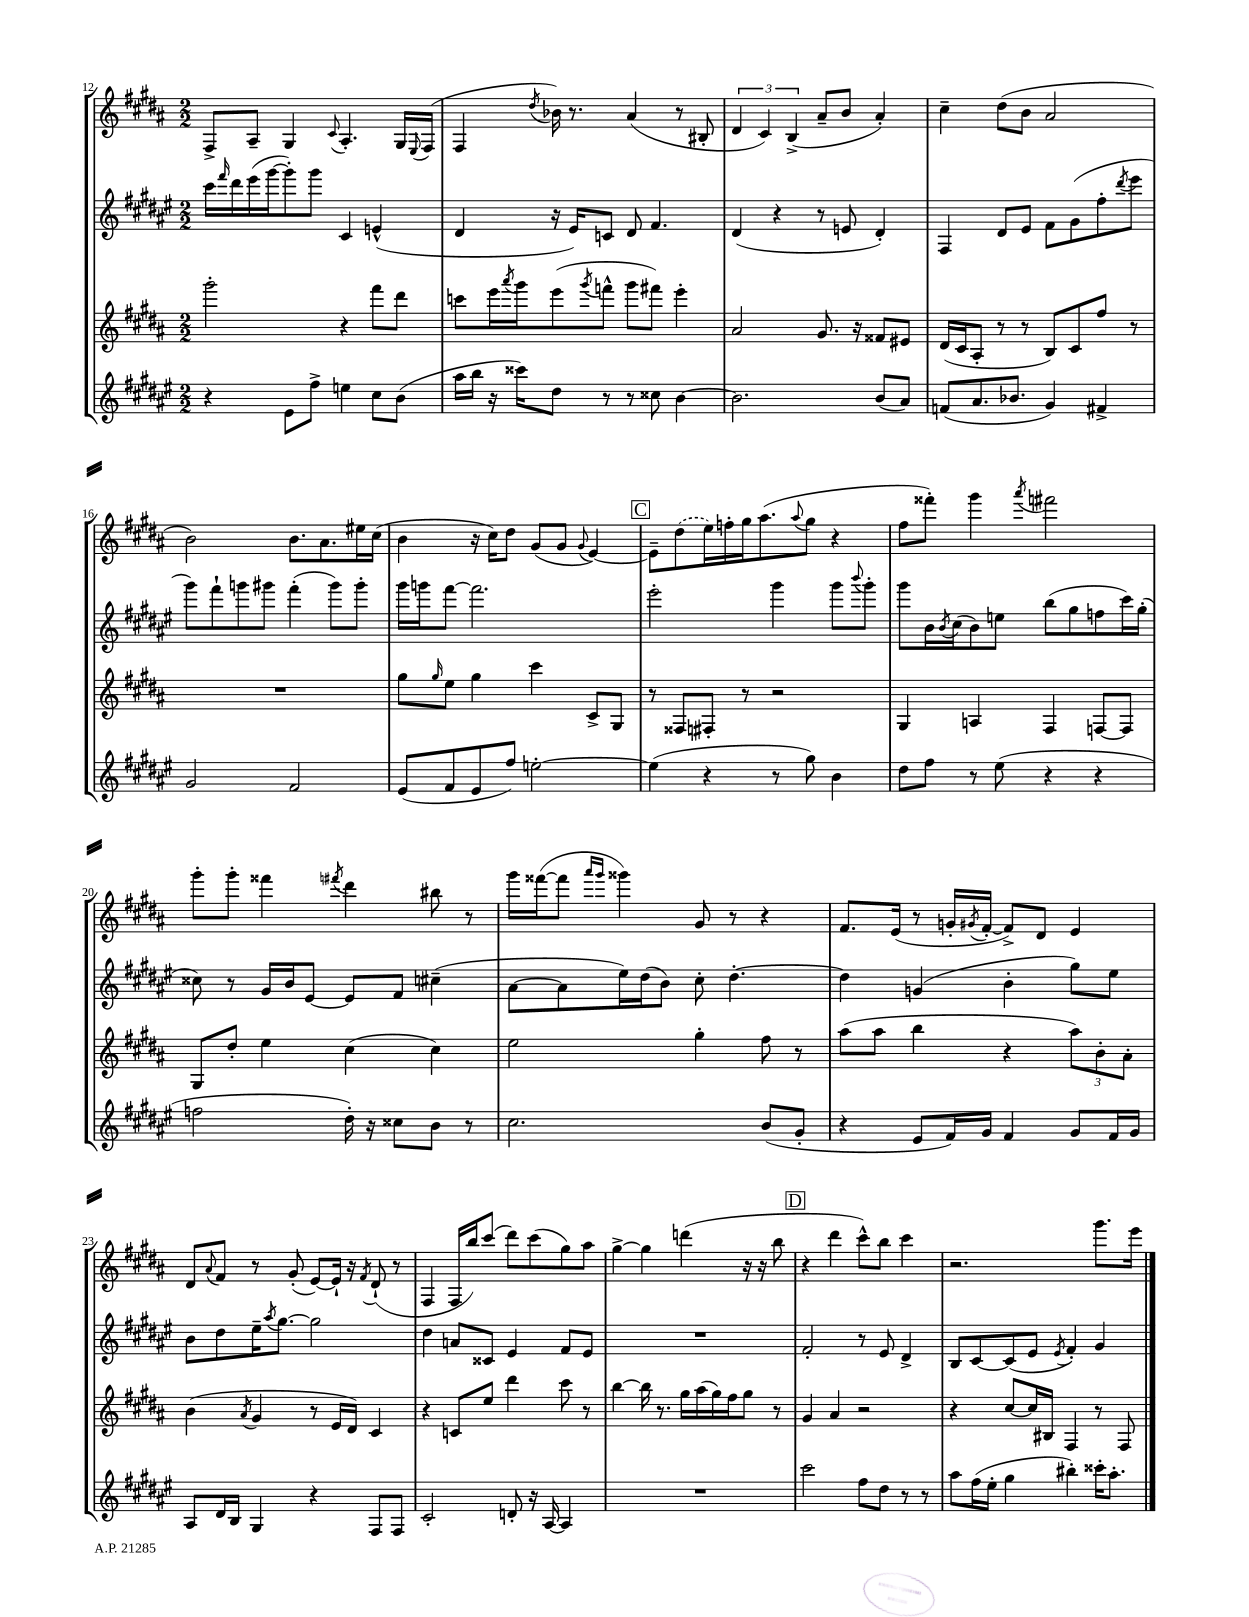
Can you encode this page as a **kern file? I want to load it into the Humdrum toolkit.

**kern	**kern	**kern	**kern
*staff4	*staff3	*staff2	*staff1
*clefG2	*clefG2	*clefG2	*clefG2
*k[f#c#g#d#a#e#]	*k[f#c#g#d#a#]	*k[f#c#g#d#a#e#]	*k[f#c#g#d#a#]
*M2/2	*M2/2	*M2/2	*M2/2
4r	2ggg#'	16ccc#	8F#^
.	.	16qqfff#	.
.	.	16ddd#	.
.	.	(16eee#	8A#~
.	.	[16ggg#	.
8e#	.	8ggg#'])	4G#
8ff#^	.	8ggg#	.
.	.	.	8qqc#
4ee	4r	4c#	4.A#'
8cc#	8fff#	(4e^^	.
(8b	8ddd#	.	16G#
.	.	.	8qqE
.	.	.	(16F#
=	=	=	=
16aa#	8ccc	4d#	4F#
16bb	.	.	.
16r	16eee	.	.
.	8qaaa#	.	.
16ccc##)	16ggg#	.	.
.	.	.	8qdd#
8dd#	(8eee	16r	16b-)
.	.	16e#)	8.r
.	8qggg#	.	.
8r	8fff^^	8c	.
8r	8ggg#	8d#	(4a#
8cc##	8fff#)	4.f#	.
[4b	4eee'	.	8r
.	.	.	8B#'
=	=	=	=
2.b]	2a#	(4d#	6d#
.	.	.	6c#)
.	.	4r	.
.	.	.	(6B^
.	8.g#	8r	8a#~
.	.	8e	8b
.	16r	.	.
(8b	8f##	4d#')	4a#')
8a#)	8e#	.	.
=	=	=	=
(8f	(16d#	4F#	4cc#~
.	16c#	.	.
8.a#	8A#'	.	.
.	8r	8d#	(8dd#
8.b-	.	.	.
.	8r	8e#	8b
4g#)	8B)	8f#	2a#
.	8c#	(8g#	.
4f#^	8ff#	8ff#'	.
.	.	8qddd#	.
.	8r	8eee#	.
=	=	=	=
2g#	1r	8ggg#)	2b)
.	.	8fff#`	.
.	.	8ggg	.
.	.	8ggg#	.
2f#	.	(4fff#'	8.b
.	.	.	8.a#
.	.	8ggg#)	.
.	.	8ggg#'	16ee#
.	.	.	(16cc#
=	=	=	=
(8e#	8gg#	16ggg#	4b
.	.	16ggg	.
.	16qqgg#	.	.
8f#	8ee	[8fff#	.
8e#	4gg#	2.fff#]	16r
.	.	.	16cc#)
8ff#)	.	.	8dd#
[2ee'	4ccc#	.	(8g#
.	.	.	8g#
.	.	.	8qqg#
.	8c#^	.	[4e)
.	8G#	.	.
=	=	=	=
(4ee]	8r	2eee#'	8e~]
.	8F##	.	(8dd#
4r	8F#'	.	16ee)
.	.	.	16ff'
.	8r	.	16gg#
.	.	.	(8.aa#
8r	2r	4ggg#	.
.	.	.	8qqaa#
8gg#)	.	.	8gg#
4b	.	8ggg#	4r
.	.	8qqbbb	.
.	.	8ggg#'	.
=	=	=	=
8dd#	4G#	8ggg#	8ff#
8ff#	.	16b	8fff##')
.	.	8qb	.
.	.	(16cc#	.
8r	4A	8b)	4ggg#
(8ee#	.	8ee	.
.	.	.	8qaaa#
4r	4F#	(8bb	2fff#
.	.	8gg#	.
4r	[8F	8ff	.
.	8F]	16ccc#)	.
.	.	(16gg#'	.
=	=	=	=
2ff	8G#	8cc##)	8ggg#'
.	8dd#'	8r	8ggg#'
.	4ee	16g#	4fff##
.	.	16b	.
.	.	[8e#	.
.	.	.	8qfff#
16dd#')	(4cc#	8e#]	4ddd#
16r	.	.	.
8cc##	.	8f#	.
8b	4cc#)	(4cc#~	8bb#
8r	.	.	8r
=	=	=	=
2.cc#	2ee	[8a#	16ggg#
.	.	.	([16fff##
.	.	8a#]	8fff##]
.	.	.	16qqaaa#
.	.	.	16qqggg#
.	.	16ee#)	4ggg##)
.	.	(16dd#	.
.	.	8b)	.
.	4gg#'	8cc#'	8g#
.	.	[4.dd#'	8r
(8b	8ff#	.	4r
8g#'	8r	.	.
=	=	=	=
4r	(8aa#	4dd#]	8.f#
.	8aa#	.	.
.	.	.	(16e
8e#	4bb	(4g	8r
16f#)	.	.	16g'
.	.	.	8qg#
16g#	.	.	[16f#'
4f#	4r	4b'	8f#^])
.	.	.	8d#
8g#	12aa#)	8gg#)	4e
.	12b'	.	.
16f#	.	8ee#	.
.	12a#'	.	.
16g#	.	.	.
=	=	=	=
8A#	(4b	8b	8d#
.	.	.	8qqa#
16d#	.	8dd#	8f#
16B	.	.	.
.	8qa#	.	.
4G#	4g#	16ee#~	8r
.	.	8qaa#	.
.	.	[8.gg#	.
.	.	.	(8g#'
4r	8r	2gg#]	[8e)
.	16e	.	16e`]
.	16d#)	.	16r
.	.	.	8qf#
8F#	4c#	.	(8d#`
8F#	.	.	8r
=	=	=	=
2c#'	4r	4dd#	4F#
.	8c	8a	16F#
.	.	.	16bb)
.	8ee	8c##	(8ccc#
8d'	4ddd#	4e#	8ddd#)
16r	.	.	(8ccc#
[16A#	.	.	.
4A#]	8ccc#	8f#	8gg#)
.	8r	8e#	8aa#
=	=	=	=
1r	[4bb	1r	[4gg#^
.	16bb]	.	4gg#]
.	8.r	.	.
.	16gg#	.	(4ddd
.	(16aa#	.	.
.	16gg#)	.	.
.	16ff#	.	.
.	8gg#	.	16r
.	.	.	16r
.	8r	.	8bb
=	=	=	=
2ccc#	4g#	2f#'	4r
.	4a#	.	4ddd#
8ff#	2r	8r	8ccc#^^)
8dd#	.	8e#	8bb
8r	.	4d#^	4ccc#
8r	.	.	.
=	=	=	=
8aa#	4r	8B	2.r
(16ff#	.	[8c#	.
16ee#'	.	.	.
4gg#	[8cc#	(8c#]	.
.	16cc#]	8e#	.
.	16B#	.	.
.	.	8qe#	.
4bb#')	4F#	4f#')	.
16ccc##'	8r	4g#	8.ggg#
8.aa#'	.	.	.
.	8F#	.	.
.	.	.	16eee
==	==	==	==
*-	*-	*-	*-
